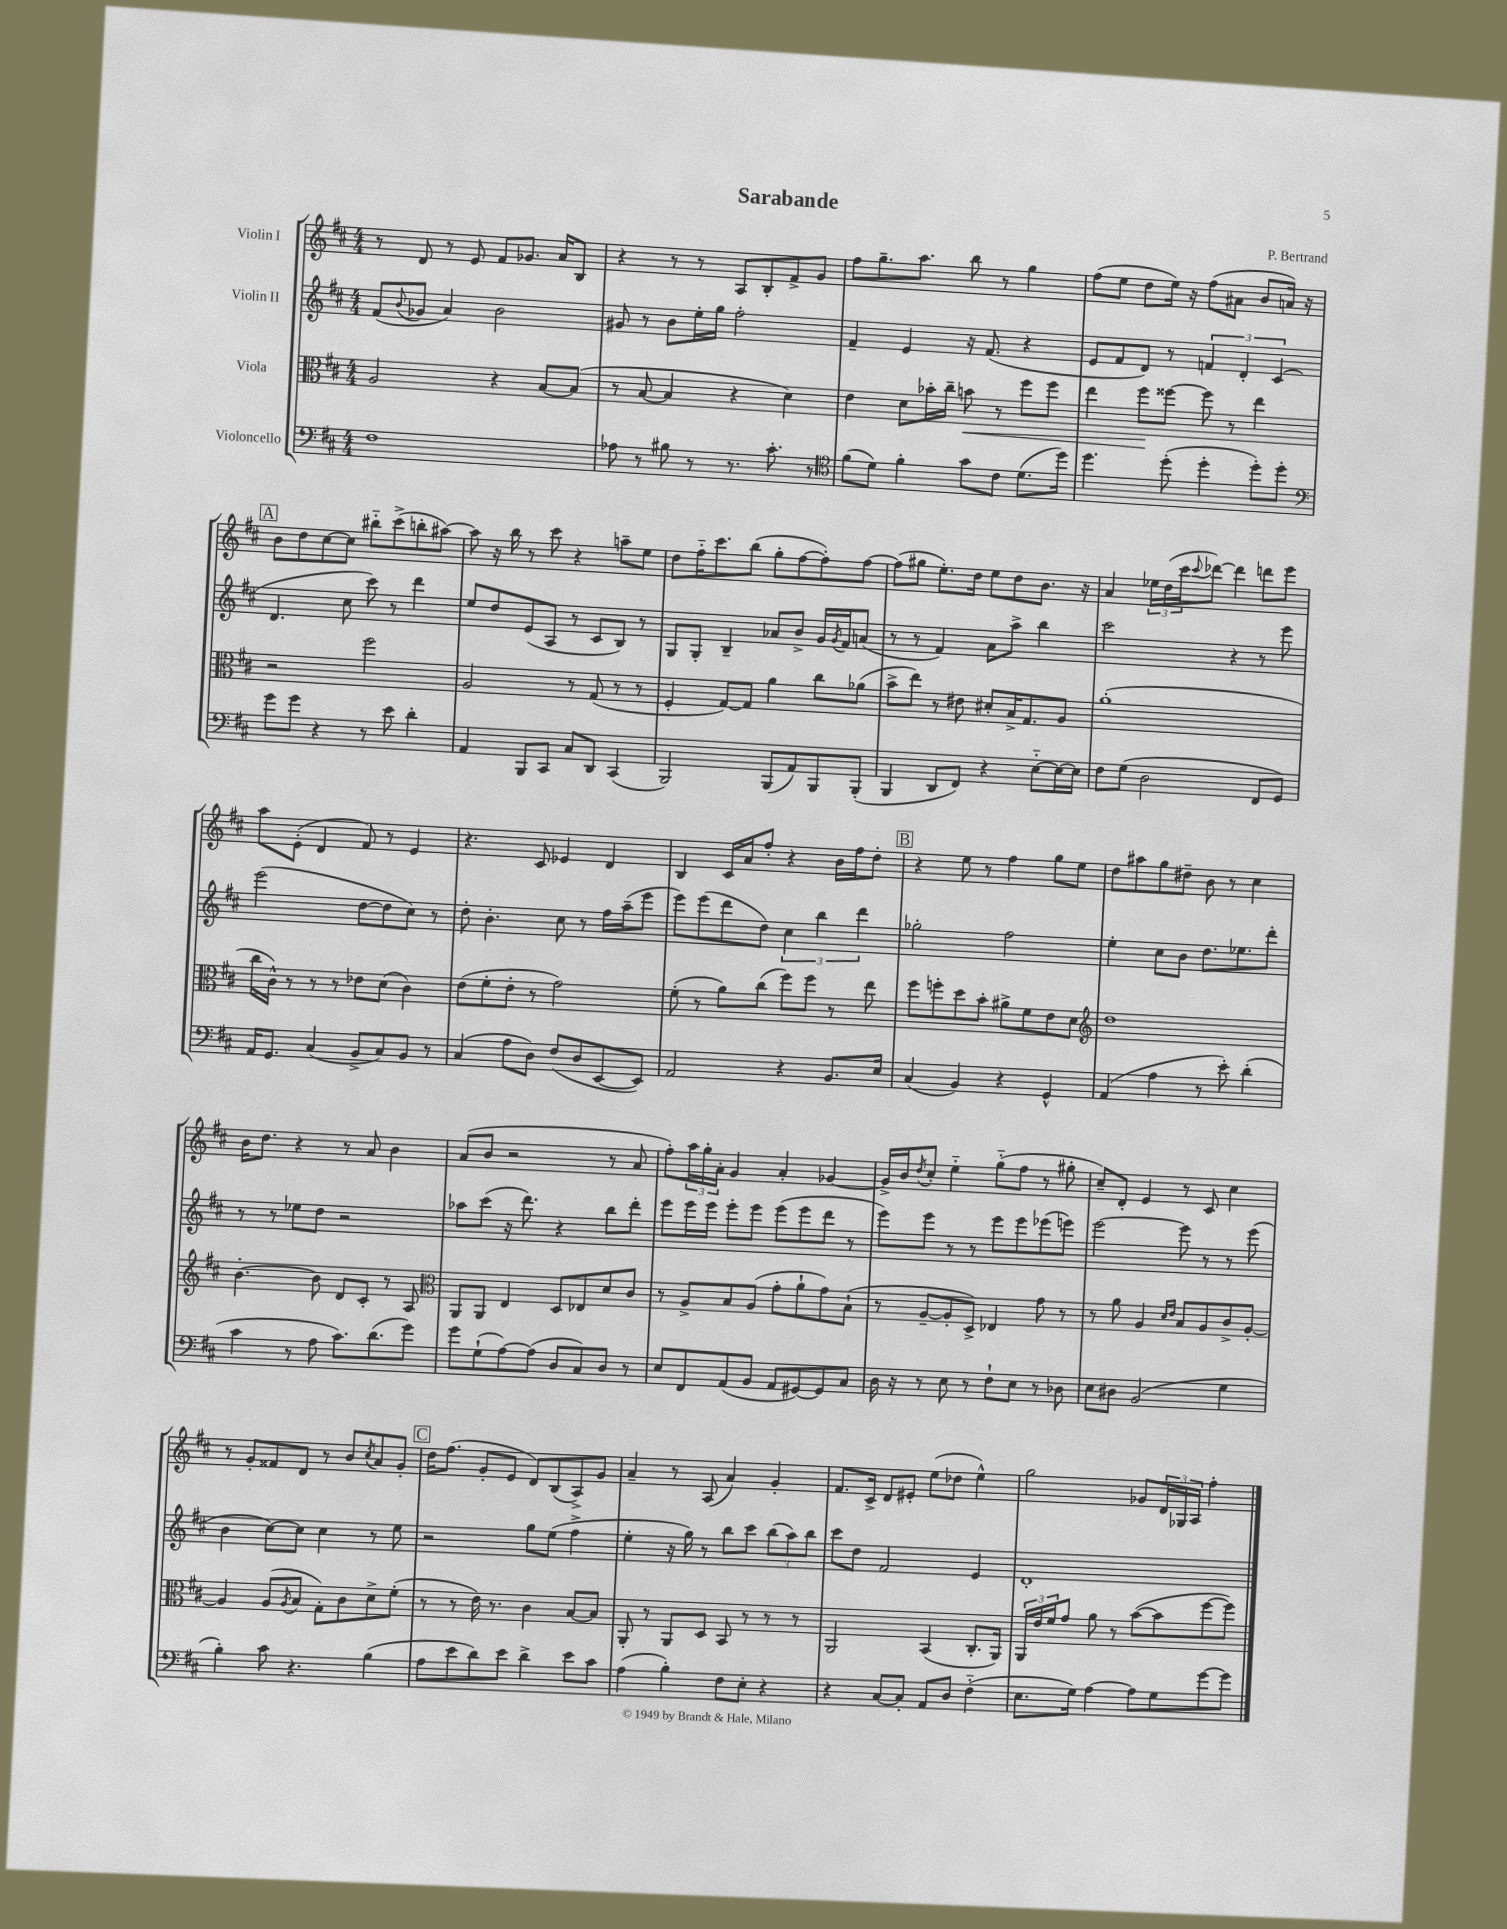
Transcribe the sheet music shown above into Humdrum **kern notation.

**kern	**kern	**kern	**kern
*staff4	*staff3	*staff2	*staff1
*clefF4	*clefC3	*clefG2	*clefG2
*k[f#c#]	*k[f#c#]	*k[f#c#]	*k[f#c#]
*M4/4	*M4/4	*M4/4	*M4/4
1F#	2A	(8f#	8r
.	.	8qqb	.
.	.	8g-	8d
.	.	4a)	8r
.	.	.	8e
.	4r	2b	8f#
.	.	.	8.g-
.	[8B	.	.
.	.	.	16a
.	(8B]	.	8B
=	=	=	=
8A-	8r	8g#	4r
8r	[8B	8r	.
8B#	4B]	8b	8r
8r	.	16ee'	8r
.	.	16gg	.
8.r	4r	2ff#'	8A
.	.	.	8B'
8.c#'	.	.	.
.	4d)	.	8f#^
8r	.	.	8g
=	=	=	=
*clefC4	*	*	*
(8f#	4e	4f#~	8ff#
8d)	.	.	8.gg~
4f#'	8d	4e	.
.	.	.	8.aa
.	16b-'	.	.
.	16cc#~	.	.
8g	8b	16r	8bb
.	.	(8.f#	.
8c#	8r	.	8r
(8.d	8ff#	4r	4gg
.	8ff#	.	.
16dd)	.	.	.
=	=	=	=
4.dd	4ee	8e	(8ff#
.	.	8f#	8ee
.	8ff#	8d)	8dd
(8dd'	[8ff##	8r	16ee)
.	.	.	16r
4dd'	8ff##]	6f	(8ff#
.	8r	.	8a#
.	.	6d'	.
8dd')	4ee	.	8b
.	.	(6c#	.
8dd'	.	.	16a)
.	.	.	16r
=	=	=	=
*clefF4	*	*	*
8g	2r	4.d	8b
8g	.	.	8dd
4r	.	.	[8cc#
.	.	8cc#	8cc#]
8r	2ff#	8ccc#)	8bb#'~
8e	.	8r	(8ccc#^
4d'	.	4ddd	8bb'
.	.	.	[8aa#)
=	=	=	=
4AA	2A	8ee	8aa#]
.	.	8dd	16r
.	.	.	16bb
8BBB	.	(8e	8r
8CC#	.	8A	8ccc#
8C#	8r	8r	4r
8DD	(8G	8c#	.
(4CC#	8r	8B)	8aa~
.	8r	8r	8ee
=	=	=	=
2BBB)	4F#'	8G	8dd
.	.	8G'	16ff#'~
.	.	.	8.ccc#
.	[8G)	4B~	.
.	8G]	.	(8bb
(8BBB	4a	8a-	8gg'
8AA)	.	8b^	[8ff#
8BBB	8cc#	16g	8ff#'])
.	.	8qg	.
.	.	16f#	.
(8BBB'	(8a-	(8a	[8ff#
=	=	=	=
4BBB	8b^	8r	(8ff#]
.	8ee)	8r	8gg#
8DD	8r	4f#)	8.ee')
8FF#)	8e#	.	.
.	.	.	16dd
4r	8d#'	8a	8ee
.	16B^	8aa^	8dd
.	8.G	.	.
[8E'~	.	4bb	8.b
16E_	8A	.	.
16E]	.	.	16r
=	=	=	=
8F#	(1a'	2ccc#	4a
(8G	.	.	.
2D	.	.	24ee-
.	.	.	(24dd
.	.	.	24ccc#
.	.	.	8qqccc#
.	.	.	[8ddd-)
.	.	4r	4ddd-]
8FF#	.	8r	8ddd
8GG)	.	8eee	8eee
=	=	=	=
16AA	16cc#	(2eee	8aa
8.GG	16c#^^)	.	.
.	8r	.	(8e'
(4C#	8r	.	4d
.	8r	.	.
8BB^	8e-	[8dd	8f#)
8C#)	(8d	8dd]	8r
8BB	4c#)	8cc#)	4e
8r	.	8r	.
=	=	=	=
(4C#	(8e	8dd'	4.r
.	8f#'	4.b'	.
8A	8e'	.	.
8D)	8r	.	8c#
(8F#	2g)	8cc#	4e-
8D	.	8r	.
[8EE	.	16ff#	4d
.	.	(16aa~	.
8EE])	.	8eee	.
=	=	=	=
2AA	(8f#'	8eee)	4B
.	8r	(8eee	.
.	8a)	8ddd	16c#
.	.	.	16a
.	(8cc#	8dd)	8ff#'
4r	8ff#)	6cc#	4r
.	8ff#	.	.
.	.	6bb	.
8.BB	8r	.	16b
.	.	.	16ff#
.	.	6ddd	.
.	8ee	.	8dd'
16E	.	.	.
=	=	=	=
(4C#	8ff#	2gg-'	4r
.	8ff'	.	.
4BB)	8dd	.	8ee
.	8b'	.	8r
4r	8a#^	2ff#	4ff#
.	8f#	.	.
4GG^^	8e	.	8gg
.	8d	.	8ee
=	=	=	=
*	*clefG2	*	*
(4AA	1dd	4ee'	8dd
.	.	.	8aa#
4A	.	8cc#	8gg
.	.	8b	8dd#~
8r	.	8.dd	8b
8e')	.	.	8r
.	.	8.ee-	.
(4d'	.	.	4cc#
.	.	8ddd'	.
=	=	=	=
4c#	[4.b'	8r	16b
.	.	.	8.dd
.	.	8r	.
8r	.	8ee-	4r
8A	8b]	8dd	.
8.c#)	8d	2r	8r
.	8c#'	.	8a
(8.d	.	.	.
.	8r	.	4b
8g)	8A	.	.
=	=	=	=
*	*clefC3	*	*
8g	8AA	8aa-	(8a
(8G`	8AA	(8ccc#	8b
[8A)	4E	16r	2r
.	.	8.ddd)	.
(8A]	.	.	.
8D	8D	4r	.
8C#)	8E-	.	.
8D	8d	8bb	8r
8r	8c#	8ddd'	8a
=	=	=	=
8E	8r	8eee	8ff#')
8FF#	8A^	16eee	24aa
.	.	.	24gg'
.	.	16eee	.
.	.	.	24a'
(8AA	8B	8eee'	4g
8BB	(8A	8eee	.
8AA	8g'	(8eee	4a'
[8GG#)	8a`	8eee	.
8GG#]	8g)	8ddd	[4g-
8C#	(8B`	8r	.
=	=	=	=
16D	8r	8eee)	16g-^]
16r	.	.	16b
.	.	.	8qdd
8r	[8A~	8eee	8cc#'
8E	8A']	8r	4ee'~
8r	8D^)	8r	.
8F#`	4E-	8eee	(8gg'~
8E	.	8eee	8ff#
8r	8g	(8eee-	8r
8D-	8r	8eee)	8gg#'
=	=	=	=
8E	8r	[2eee	8cc#~)
8D#	8a	.	8d'
(2BB	4A	.	4e
.	16qqd	.	.
.	16qqe	.	.
.	8B	8eee]	8r
.	8A	8r	8c#
4G	8c#^	8r	4cc#
.	[8A'	(8eee	.
=	=	=	=
4B')	4A]	4b	8r
.	.	.	8g'
8c#	(8A	[8cc#)	8f##
.	8qA	.	.
4.r	8B	8cc#]	8d
.	8G')	4cc#	8r
.	8c#	.	8b
.	.	.	8qcc#
(4B	8d^	8r	8a
.	(8f#'	8ee	8g'
=	=	=	=
8A	8r	2r	16dd
.	.	.	(8.ff#
8e	8r	.	.
8d)	16e)	.	8g'
.	8.r	.	.
8e	.	.	8e
4d^	4c#	8gg	8d)
.	.	(8ee	(8B
8e	[8B	4ff#^	8A^)
8c#	8B]	.	8g
=	=	=	=
(4A	8AA'	4ee'	4a~
.	8r	.	.
4B')	8AA	16r	8r
.	.	16gg)	.
.	8D	8r	(8A
8F#	8BB	8bb	4a)
8E'	8r	8ccc#	.
4r	8r	(12bb	4g'
.	.	12aa)	.
.	8r	.	.
.	.	12bb	.
=	=	=	=
4r	2AA	8ccc#	8.f#
.	.	8dd	.
.	.	.	16c#^
[8C#	.	2f#	8d
8C#']	.	.	8e#'
8AA	(4BB	.	(8ee
8D	.	.	8dd-
(4F#'~	8.C#'	4e	4ee^^)
.	16AA)	.	.
=	=	=	=
8.E	24AA	1d'	2gg
.	24e	.	.
.	24f#	.	.
.	8g	.	.
16G)	.	.	.
[4A	8a	.	.
.	8r	.	.
8A]	([8b	.	8g-
8G	8b]	.	24d
.	.	.	24G-
.	.	.	24A
[8g	[8ff#	.	4ff#'
8g]	8ff#])	.	.
==	==	==	==
*-	*-	*-	*-
